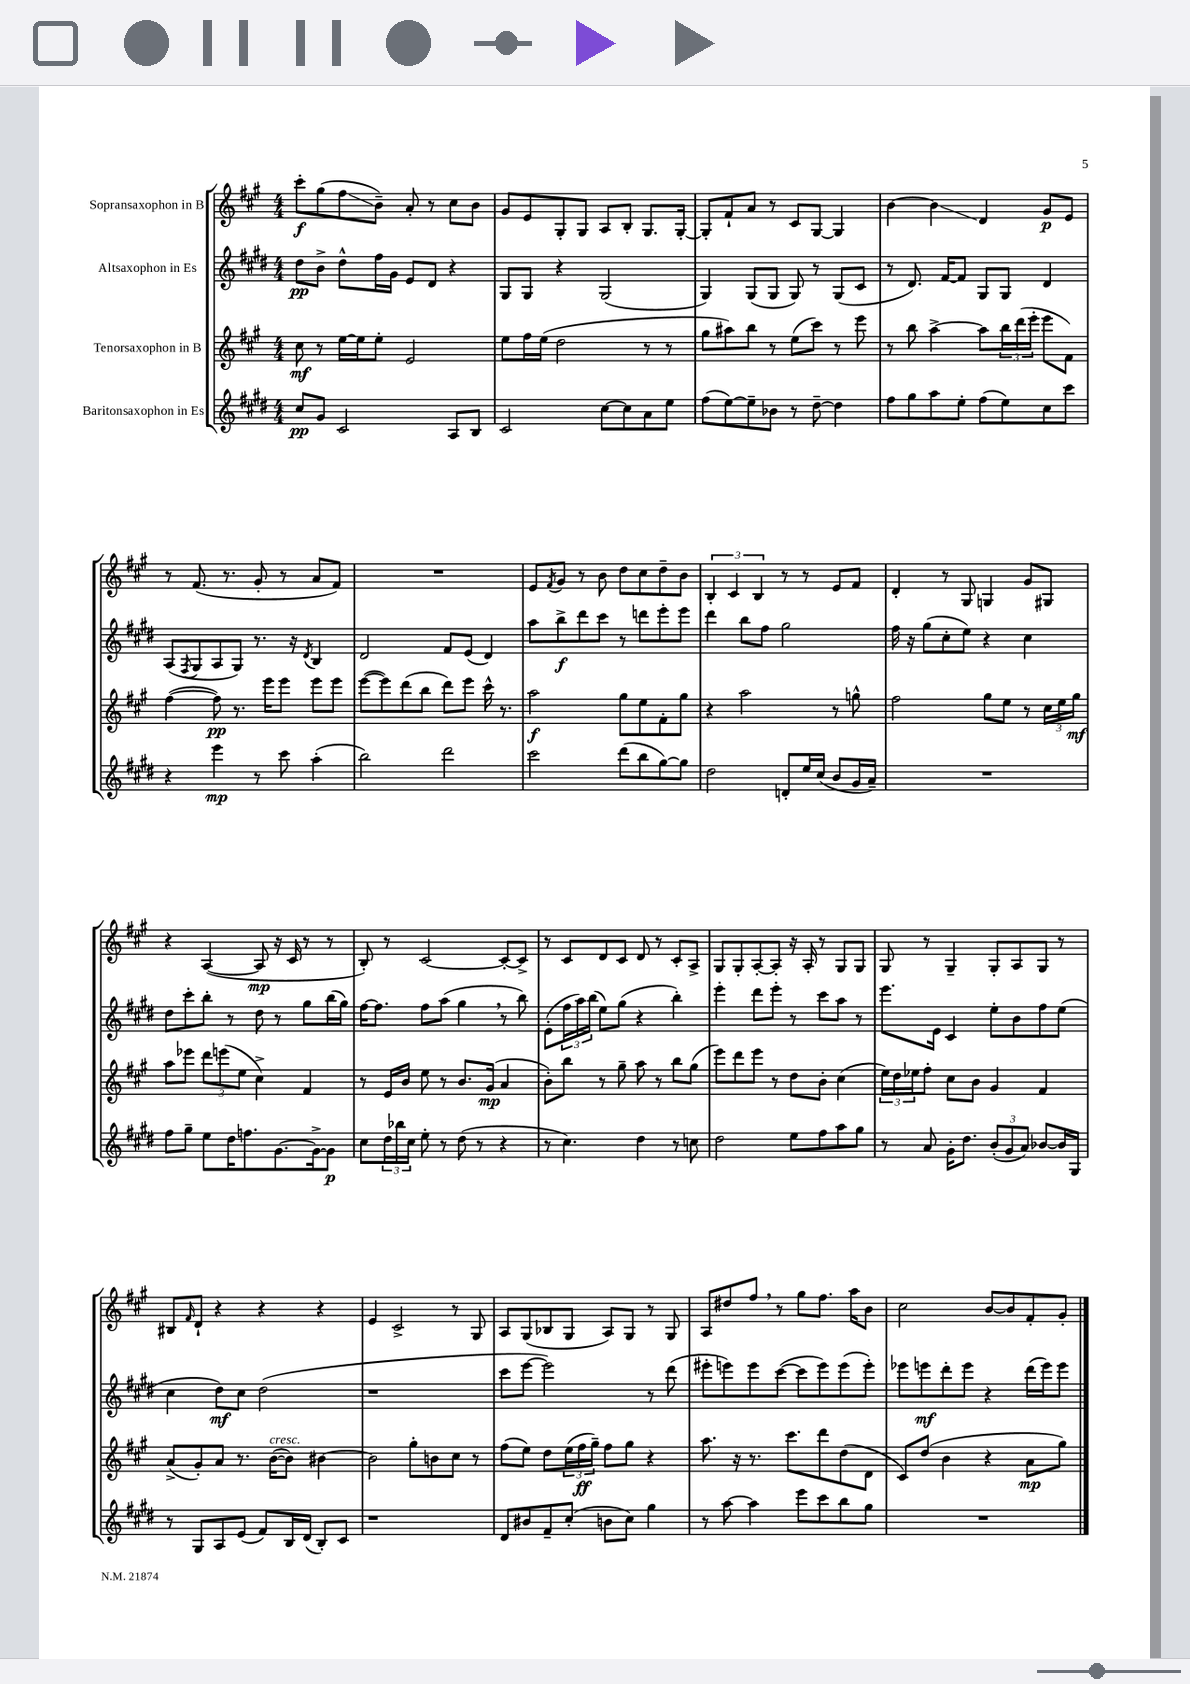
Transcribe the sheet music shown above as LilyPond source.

<<
\new StaffGroup <<
\new Staff = "s0" \with { instrumentName = "Sopransaxophon in B" } {
    \clef treble \key a \major \numericTimeSignature \time 4/4
    cis'''8-.\f gis''8( fis''8\glissando b'8--) a'8-. r8 cis''8 b'8 |
    gis'8 e'8 gis8-. gis8 a8 b8-. gis8. gis16~-. |
    gis8-. fis'8-! a'8 r8 cis'8 gis8~ gis4 |
    b'4~ b'4\glissando d'4 gis'8\p e'8 |
    r8 fis'8.( r8. gis'8-. r8 a'8 fis'8) |
    R1 |
    e'8 \acciaccatura { fis'8 } gis'8 r8 b'8 d''8 cis''8 d''8-- b'8 |
    \tuplet 3/2 { b4-. cis'4 b4 } r8 r8 e'8 fis'8 |
    d'4-. r8 gis8 g4 gis'8 gis8 |
    r4 a4~( a8\mp r16 cis'16 r8 r8 |
    b8-.) r8 cis'2~ cis'8~-. cis'8-> |
    r8 cis'8 d'8 cis'8 d'8 r8 cis'8-. a8-> |
    gis8 gis8-. a8~-. a8-. r16 a16-. r8 gis8 gis8 |
    gis8 r8 gis4-- gis8-. a8 gis8 r8 |
    bis8 \grace { fis'16 } d'8-! r4 r4 r4 |
    e'4 cis'2-> r8 gis8 |
    a8 gis8( bes8 gis8 a8) gis8 r8 gis8 |
    a8 dis''8 fis''8 \breathe r8 gis''8 fis''8. a''16 b'8 |
    cis''2 b'8~ b'8 fis'8-. gis'8-. \bar "|." |
}
\new Staff = "s1" \with { instrumentName = "Altsaxophon in Es" } {
    \clef treble \key e \major \numericTimeSignature \time 4/4
    dis''8\pp b'8-> dis''8-^ fis''16 gis'16 e'8 dis'8 r4 |
    gis8 gis8 r4 gis2( |
    gis4) gis8( gis8 gis8) r8 gis8( cis'8 |
    r8 dis'8.) fis'16~ fis'8 gis8 gis8 dis'4 |
    a8( \acciaccatura { fis8 } gis8 a8 gis8) r8. r16 \acciaccatura { dis'8 } b4 |
    dis'2 fis'8 e'8( dis'4) |
    a''8 b''8->\f dis'''8 cis'''8 r8 d'''8 e'''8-. e'''8 |
    dis'''4 b''8 fis''8 gis''2 |
    fis''16 r16 gis''8( cis''8-. e''8) r4 cis''4 |
    dis''8 cis'''8-. b''8-. r8 dis''8 r8 gis''8 b''16( gis''16) |
    fis''16~ fis''8. fis''8 a''8( gis''4 \breathe r8 b''8) |
    e'8-.( \tuplet 3/2 { fis''16 a''16) b''16( } e''8) gis''8( r4 b''4-.) |
    e'''4-. dis'''8 e'''8-. r8 cis'''8 a''8 r8 |
    e'''8. e'16 cis'4 e''8-. b'8 fis''8 e''8( |
    cis''4 dis''8\mf) cis''8 dis''2( |
    r1 |
    cis'''8 e'''8~ e'''2) r8 dis'''8( |
    eis'''8-. e'''8) e'''8 cis'''8~( cis'''8 e'''8) e'''8( e'''8-.) |
    ees'''8 e'''8\mf dis'''8-. e'''8 r4 dis'''16( e'''16) e'''8 \bar "|." |
}
\new Staff = "s2" \with { instrumentName = "Tenorsaxophon in B" } {
    \clef treble \key a \major \numericTimeSignature \time 4/4
    cis''8\mf r8 e''16~ e''16 e''8-. e'2 |
    e''8 fis''16 e''16( d''2 r8 r8 |
    gis''8 ais''8) b''8 r8 e''8( cis'''8) r8 e'''8 |
    r8 b''8 a''4~-> a''8 \tuplet 3/2 { b''16 d'''16( e'''16-. } e'''8 fis'8) |
    fis''4~( fis''8\pp) r8. e'''16 e'''8 e'''8 e'''8 |
    e'''8~( e'''8) d'''8( b''8 d'''8) e'''8 cis'''16-^ r8. |
    a''2\f gis''8 e''8 fis'8-. gis''8 |
    r4 a''2 r8 g''8-^ |
    fis''2 gis''8 e''8 r8 \tuplet 3/2 { cis''16 e''16 gis''16\mf } |
    a''8 ees'''8 \tuplet 3/2 { d'''8 e'''8( e''8 } cis''4->) fis'4 |
    r8 e'16 b'16 e''8 r8 b'8. gis'16\mp( a'4 |
    b'8-.) b''8 r8 gis''8-- a''8 r8 b''8 gis''8( |
    e'''8) d'''8 e'''8 r8 d''8 b'8-. cis''4( |
    \tuplet 3/2 { e''16) d''16 ees''16 } fis''8-. cis''8 b'8 gis'4 fis'4 |
    a'8->( gis'8-.) a'8 r8. b'16~^\markup { \italic "cresc." }( b'8) bis'4~ |
    bis'2 gis''8-. b'8 cis''8 r8 |
    fis''8( e''8) d''8 \tuplet 3/2 { e''16( fis''16\ff gis''16--) } fis''8 gis''8 r4 |
    a''8. r16 r8. cis'''8. d'''8 d''8( d'8 |
    cis'8) d''8( b'4 r4 a'8\mp gis''8) \bar "|." |
}
\new Staff = "s3" \with { instrumentName = "Baritonsaxophon in Es" } {
    \clef treble \key e \major \numericTimeSignature \time 4/4
    cis''8\pp gis'8 cis'2 a8 b8 |
    cis'2 cis''8~ cis''8 a'8 e''8 |
    fis''8( e''8~) e''8-- bes'8 r8 dis''8~-- dis''4 |
    fis''8 gis''8 a''8 e''8-. fis''8( e''8) cis''8 cis'''8 |
    r4 e'''4\mp r8 cis'''8 a''4-.( |
    b''2) dis'''2 |
    cis'''2 dis'''8( b''8 gis''8~) gis''8 |
    dis''2 d'8-. e''16 cis''16( b'8 gis'16 a'16--) |
    R1 |
    fis''8 gis''8-- e''8 dis''16 f''8. gis'8.~ gis'16~-> gis'8\p |
    cis''8 \tuplet 3/2 { dis''16 bes''16 cis''16 } e''8-. r8 dis''8( r8 r4 |
    r8 cis''4.) dis''4 r8 c''8 |
    dis''2 e''8 fis''8 a''8 gis''8 |
    r8 a'8 gis'16-. dis''8. \tuplet 3/2 { b'8-.( gis'8 a'8) } bes'8~ bes'16 gis16 |
    r8 gis8 a8 e'8( fis'8) b16 dis'16( b8-.) cis'8 |
    r1 |
    dis'8 bis'8 fis'8-- cis''8-.( b'8 cis''8) gis''4 |
    r8 a''8~ a''4 e'''8 cis'''8 b''8 gis''8 |
    R1 \bar "|." |
}
>>
>>
\layout { \context { \Score \remove "Bar_number_engraver" } }
